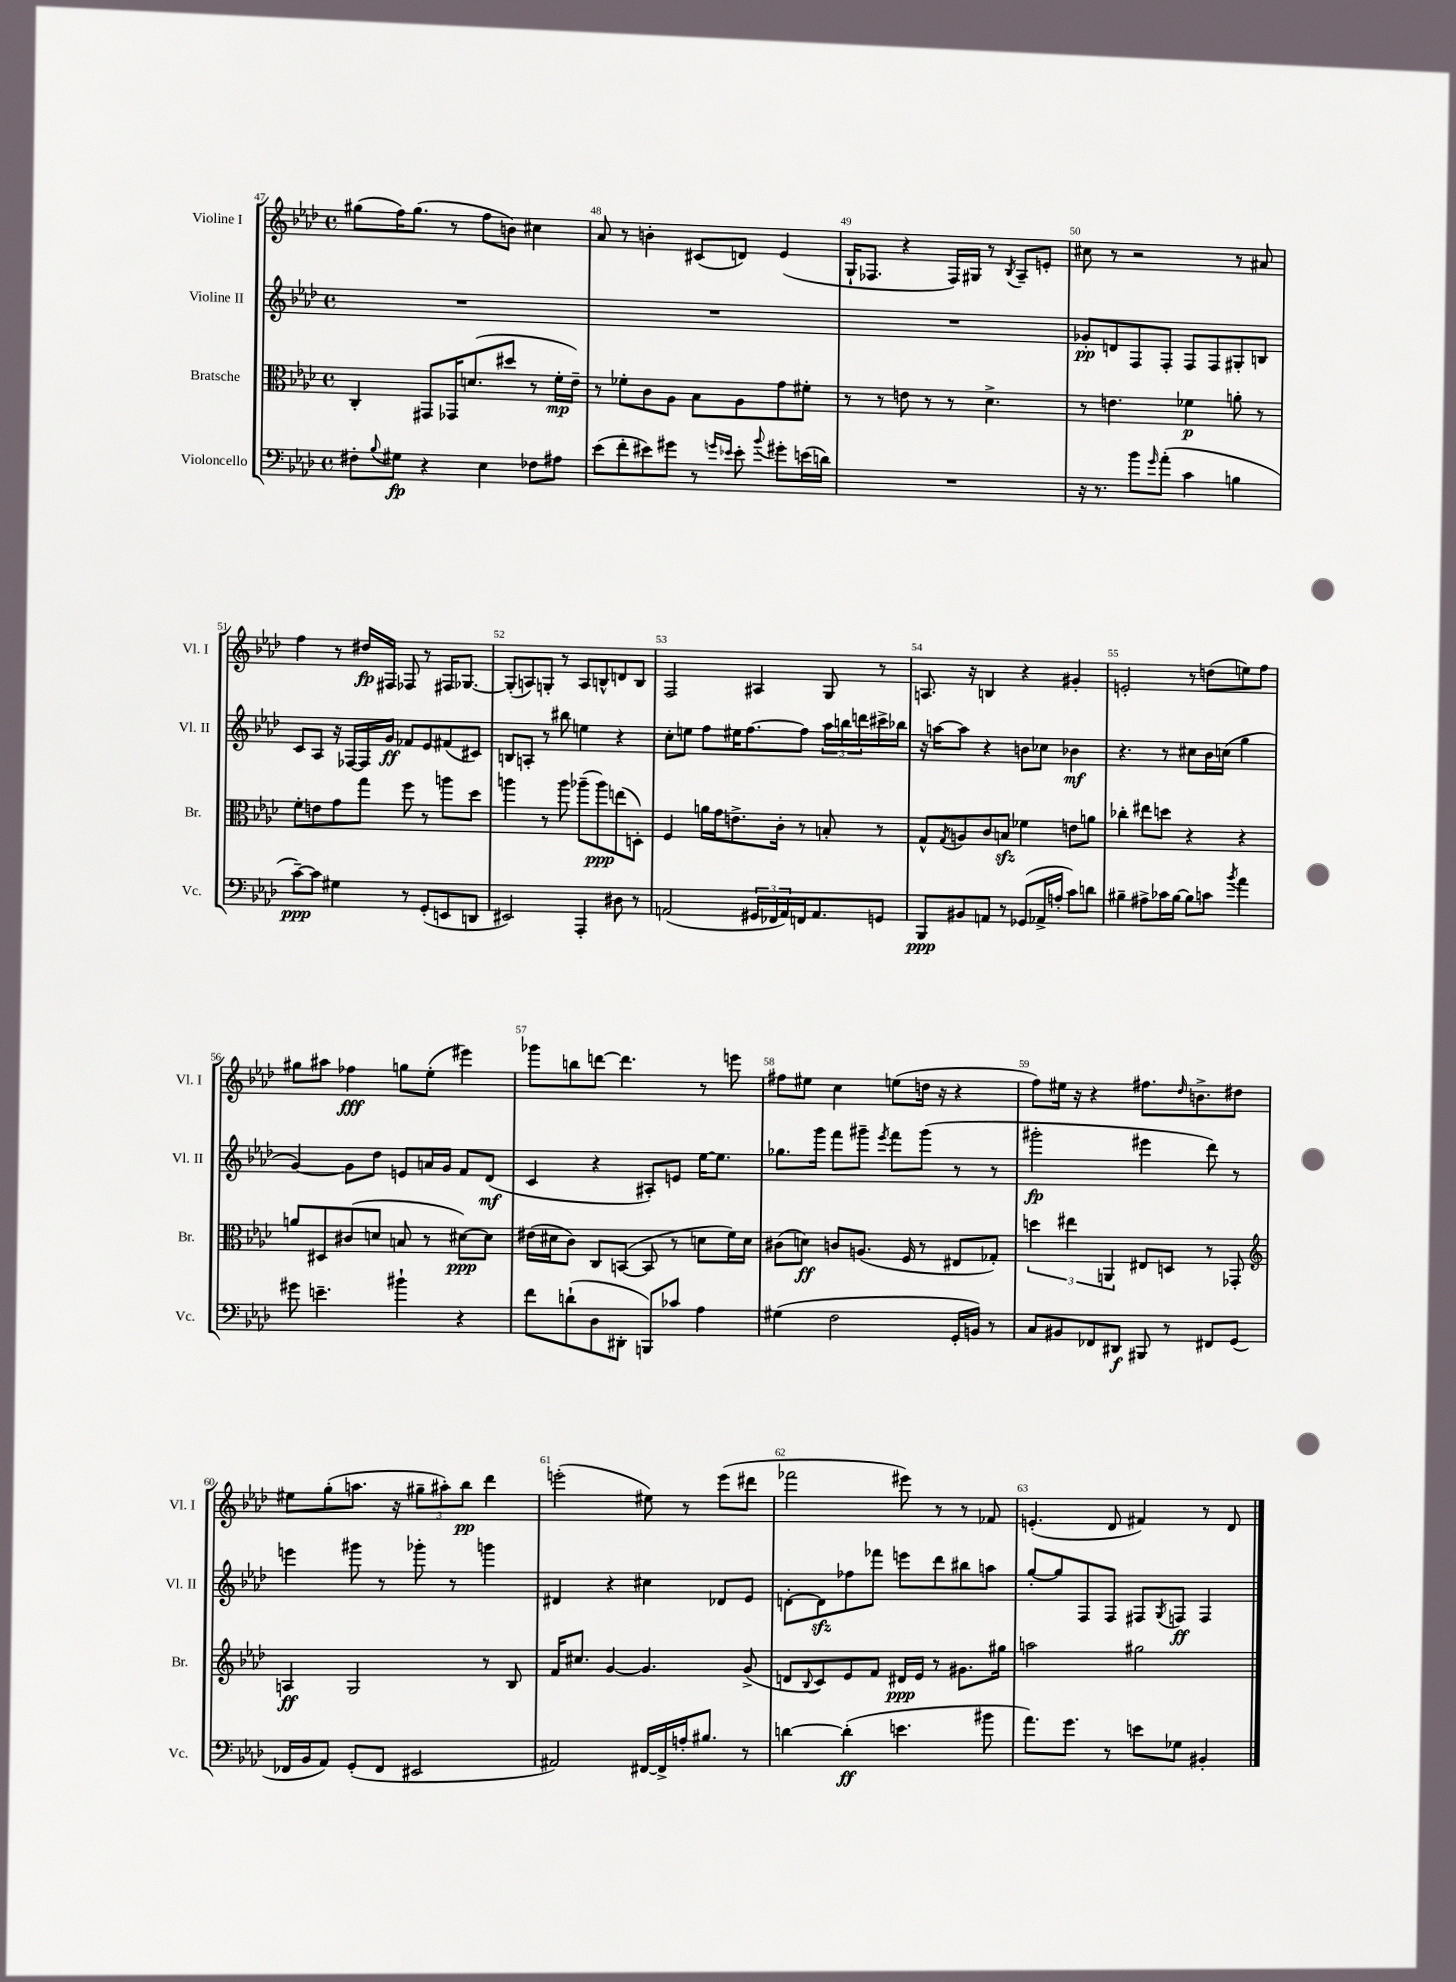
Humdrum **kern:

**kern	**dynam	**kern	**dynam	**kern	**dynam	**kern	**dynam
*part4	*part4	*part3	*part3	*part2	*part2	*part1	*part1
*staff4	*staff4	*staff3	*staff3	*staff2	*staff2	*staff1	*staff1
*I"Violoncello	*	*I"Bratsche	*	*I"Violine II	*	*I"Violine I	*
*I'Vc.	*	*I'Br.	*	*I'Vl. II	*	*I'Vl. I	*
*clefF4	*	*clefC3	*	*clefG2	*	*clefG2	*
*k[b-e-a-d-]	*	*k[b-e-a-d-]	*	*k[b-e-a-d-]	*	*k[b-e-a-d-]	*
*M4/4	*	*M4/4	*	*M4/4	*	*M4/4	*
*met(c)	*	*met(c)	*	*met(c)	*	*met(c)	*
=47	=47	=47	=47	=47	=47	=47	=47
8F#X'\L	.	4C'/	.	1r	.	(8gg#X\L	.
8qqB-/	.	.	.	.	.	.	.
8G#X\J	fp	.	.	.	.	16ff\K)	.
.	.	.	.	.	.	(8.gg#\J	.
4r	.	8GG#X/L	.	.	.	.	.
.	.	16GG-X/K	.	.	.	8r	.
.	.	(8.dn/	.	.	.	.	.
4E-\	.	.	.	.	.	8ff\L	.
.	.	8dd#X/J	.	.	.	8bn\J)	.
8F-X\L	.	8r	.	.	.	4cc#X\	.
8A#X\J	.	16f'\LL	mp	.	.	.	.
.	.	16e-~\JJ)	.	.	.	.	.
=48	=48	=48	=48	=48	=48	=48	=48
(8e-\L	.	8r	.	1r	.	8a-/	.
8f'\	.	8f-X'\L	.	.	.	8r	.
8e#X\)	.	8c\	.	.	.	4bn'\	.
8g#X\J	.	8A-\J	.	.	.	.	.
8r	.	8B-\L	.	.	.	(8c#X/L	.
16qqgn/LL	.	.	.	.	.	.	.
16qqe-X/JJ	.	.	.	.	.	.	.
8e-'\	.	8A-\	.	.	.	8dn/J)	.
8qqb-/	.	.	.	.	.	.	.
8g#X'\L	.	8g\	.	.	.	(4e-/	.
(16en\L	.	8f#X'\J	.	.	.	.	.
16dn\JJ)	.	.	.	.	.	.	.
=49	=49	=49	=49	=49	=49	=49	=49
1r	.	8r	.	1r	.	16G`/KL	.
.	.	.	.	.	.	8.F-X/J	.
.	.	8r	.	.	.	.	.
.	.	8en\	.	.	.	4r	.
.	.	8r	.	.	.	.	.
.	.	8r	.	.	.	16F-/LL)	.
.	.	.	.	.	.	16G#X/JJ	.
.	.	4.d-^\	.	.	.	8r	.
.	.	.	.	.	.	8qB-/	.
.	.	.	.	.	.	8A-~/L	.
.	.	.	.	.	.	8en'/J	.
=50	=50	=50	=50	=50	=50	=50	=50
16r	.	8r	.	8g-X'/L	pp	8cc#X\	.
8.r	.	.	.	.	.	.	.
.	.	4.en\	.	8dn/	.	8r	.
8b-\L	.	.	.	8F/	.	2r	.
16qqg/	.	.	.	.	.	.	.
(8a-'\J	.	.	.	8F'/J	.	.	.
4c\	.	4f-X\	p	8F/L	.	.	.
.	.	.	.	8F/	.	.	.
4Bn\	.	8an'\	.	8G#X'/	.	8r	.
.	.	8r	.	8Bn/J	.	8a#X/	.
!!LO:LB:g=z
=51	=51	=51	=51	=51	=51	=51	=51
[8c~\L)	ppp	8f'\L	.	8c/L	.	4ff\	.
8c\J]	.	8en\	.	8A-/J	.	.	.
4G#X\	.	8g\	.	16r	.	8r	.
.	.	.	.	[16F-X/LL	.	.	.
.	.	8gg\J	.	16F-/]	.	16dd#X/LL	fp
.	.	.	.	16g/JJ	ff	16F#X/JJ	.
8r	.	8ff\	.	8f-X/L	.	8F-X/	.
(8GG'/L	.	8r	.	8e-/	.	8r	.
8EEn/	.	8aan\L	.	(8f#X/	.	16F#X/KL	.
.	.	.	.	.	.	[8.G-X/J	.
8DDn/J	.	8dd-\J	.	8c#X/J)	.	.	.
=52	=52	=52	=52	=52	=52	=52	=52
2EE#X/)	.	4aan\	.	8Bn/L	.	(8G-'/L]	.
.	.	.	.	8An'/J	.	8An/)	.
.	.	8r	.	8r	.	8Gn'/J	.
.	.	8aa\	.	8bb#X\	.	8r	.
4AAA-'/	.	(8aa-X~\L	.	4een\	.	8A/L	.
.	.	8aa-\)	ppp	.	.	8Bn^^/	.
8D#X\	.	(8een\	.	4r	.	8dn/	.
8r	.	8Dn'\J)	.	.	.	8B/J	.
=53	=53	=53	=53	=53	=53	=53	=53
(2AAn/	.	4F/	.	8cc'\L	.	2F/	.
.	.	.	.	8een\J	.	.	.
.	.	16an\LL	.	8ff\L	.	.	.
.	.	16g\J	.	.	.	.	.
.	.	8.en^\	.	16ee#X\K	.	.	.
.	.	.	.	[8.ff\	.	.	.
24GG#X/LL	.	.	.	.	.	4A#X/	.
24FF-X/	.	.	.	.	.	.	.
.	.	16c'\Jk	.	.	.	.	.
24AA/)	.	.	.	.	.	.	.
16FFn/J	.	8r	.	8ff\J]	.	.	.
8.AA/	.	.	.	.	.	.	.
.	.	8Bn'/	.	24aa-\LL	.	8G/	.
.	.	.	.	24bbn\	.	.	.
.	.	.	.	24dddn\	.	.	.
8GGn/J	.	8r	.	16ccc#X^\	.	8r	.
.	.	.	.	16bb-X\JJ	.	.	.
=54	=54	=54	=54	=54	=54	=54	=54
8BBB-/L	ppp	8G^^/L	.	16r	.	8.An/	.
.	.	.	.	[16aan\KL	.	.	.
.	.	8qG/	.	.	.	.	.
8BB#X/	.	8An/	.	8aa\J]	.	.	.
.	.	.	.	.	.	16r	.
8AAn/J	.	8c/	.	4r	.	4Bn/	.
8r	.	8Bnzz/J	.	.	.	.	.
(8GG-X/L	.	4f-X\	.	8bn\L	.	4r	.
16AA-X^/L	.	.	.	8cc-X\J	.	.	.
16An'/JJ	.	.	.	.	.	.	.
8c\L)	.	8en\L	.	4b-X\	mf	4g#X'/	.
8dn\J	.	8an\J	.	.	.	.	.
=55	=55	=55	=55	=55	=55	=55	=55
4B#X~\	.	4cc-X'\	.	4.r	.	2en'/	.
8A#X^\L	.	8ee#X\L	.	.	.	.	.
16c-X\L	.	8ddn\J	.	8r	.	.	.
[16B#\JJ	.	.	.	.	.	.	.
8B#\L]	.	4r	.	8cc#X\L	.	8r	.
8cn\J	.	.	.	16b-\L	.	(8ddn\L	.
.	.	.	.	(16ccn\JJ	.	.	.
8qb-/	.	.	.	.	.	.	.
4a-\	.	4r	.	4gg\	.	8een\)	.
.	.	.	.	.	.	8ff\J	.
!!LO:LB:g=z
=56	=56	=56	=56	=56	=56	=56	=56
8g#X\	.	8an/L	.	[4g/)	.	8gg#X\L	.
4.en~\	.	8D#X/	.	.	.	8aa#X\J	.
.	.	(8c#X/	.	8g\L]	.	4ff-X\	fff
.	.	8dn/J	.	8dd-\J	.	.	.
4b#X`\	.	8Bn/	.	8en/L	.	8ggn\L	.
.	.	8r	.	16an/L	.	(8ee-'\J	.
.	.	.	.	16g/JJ	.	.	.
4r	.	[8d#X\L)	ppp	8f/L	.	4eee#X\)	.
.	.	8d#\J]	.	(8d-/J	mf	.	.
=57	=57	=57	=57	=57	=57	=57	=57
8f\L	.	(16e#X\LL	.	4c/	.	8ggg-X\L	.
.	.	16d#X\J	.	.	.	.	.
(8dn`\	.	8c\J)	.	.	.	8bbn\	.
8D-\	.	8C/L	.	4r	.	[8dddn\J	.
8DD#X'\J	.	([8BBn/J	.	.	.	4.ddd\]	.
8BBBn/L)	.	8BB/]	.	8A#X'/L)	.	.	.
8c-X/J	.	8r	.	8en/J	.	.	.
4A-\	.	8dn\L	.	[16ee-\KL	.	8r	.
.	.	.	.	8.ee-\J]	.	.	.
.	.	16f\L)	.	.	.	8eeen\	.
.	.	16d\JJ	.	.	.	.	.
=58	=58	=58	=58	=58	=58	=58	=58
(4G#X\	.	(8c#X\L	.	8.gg-X\L	.	8ff#X\L	.
.	.	8dn\J)	ff	.	.	8ee#X\J	.
.	.	.	.	16ggg\Jk	.	.	.
2F\	.	8cn/L	.	8fff\L	.	4cc\	.
.	.	(8.An/J	.	8ggg#X~\J	.	.	.
.	.	.	.	8qeee-/	.	.	.
.	.	.	.	8fff\L	.	(8een\L	.
.	.	16F/	.	.	.	.	.
.	.	8r	.	(8ggg#\J	.	16ddn\Jk	.
.	.	.	.	.	.	16r	.
16GG'/LL	.	8E#X/L	.	8r	.	4r	.
16BBn/JJ)	.	.	.	.	.	.	.
8r	.	8G-X'/J)	.	8r	.	.	.
=59	=59	=59	=59	=59	=59	=59	=59
8C/L	.	6ddn\	.	2ggg#X'\	fp	8ff\L)	.
8BB#X/	.	.	.	.	.	16ee#X\Jk	.
.	.	6ee#X\	.	.	.	.	.
.	.	.	.	.	.	16r	.
8FF-X/	.	.	.	.	.	4r	.
.	.	6AAn/	.	.	.	.	.
8DD#X/J	f	.	.	.	.	.	.
8BBB#X/	.	8E#X/L	.	4eee#X\	.	8.ff#X\L	.
8r	.	8Dn/J	.	.	.	.	.
.	.	.	.	.	.	16qqdd-/	.
.	.	.	.	.	.	8.bn^\	.
8FF#X/L	.	8r	.	8ddd-\)	.	.	.
(8GG/J	.	8GG-X'/	.	8r	.	8dd#X\J	.
!!LO:LB:g=z
=60	=60	=60	=60	=60	=60	=60	=60
*	*	*clefG2	*	*	*	*	*
16FF-X/LL	.	4An/	ff	4eeen\	.	8ee#X\L	.
16BB-/J	.	.	.	.	.	.	.
8AA-/J)	.	.	.	.	.	(8gg'\	.
(8GG'/L	.	2G/	.	8ggg#X\	.	8.aan\J	.
8FF-/J	.	.	.	8r	.	.	.
.	.	.	.	.	.	16r	.
2EE#X/	.	.	.	8ggg-X'\	.	12gg#X~\L	.
.	.	.	.	.	.	12aa#X'\)	.
.	.	.	.	8r	.	.	.
.	.	.	.	.	.	12bb-\J	pp
.	.	8r	.	4gggn\	.	4ddd-\	.
.	.	8B-/	.	.	.	.	.
=61	=61	=61	=61	=61	=61	=61	=61
2AA#X/)	.	16f/KL	.	4d#X/	.	(2eeen'\	.
.	.	8.cc#X/J	.	.	.	.	.
.	.	[4g/	.	4r	.	.	.
[16FF#X/LL	.	4.g/]	.	4cc#X\	.	8ee#X\)	.
16FF#^/]	.	.	.	.	.	.	.
16An'/J	.	.	.	.	.	8r	.
8.B#X/J	.	.	.	.	.	.	.
.	.	.	.	8d-X/L	.	(8eee\L	.
8r	.	(8g^/	.	8e-/J	.	8ddd#X\J	.
=62	=62	=62	=62	=62	=62	=62	=62
[4dn\	.	8dn/L	.	[8dn'\L	.	2fff-X\	.
.	.	8qqB-/	.	.	.	.	.
.	.	8c/)	.	8dzz\]	.	.	.
(4d'\]	ff	8e-/	.	8ff-X\	.	.	.
.	.	8f/J	.	8fff-X\J	.	.	.
4.en\	.	16d#X/LL	ppp	8eeen\L	.	8eee#X\)	.
.	.	16e-/JJ	.	.	.	.	.
.	.	8r	.	8ddd-\	.	8r	.
.	.	8.g#X\L	.	8bb#X\	.	8r	.
8b#X\	.	.	.	8aan\J	.	8f-X/	.
.	.	16gg#X\Jk	.	.	.	.	.
=63	=63	=63	=63	=63	=63	=63	=63
8.a-\L)	.	2aan\	.	[8gg'/L	.	(4.en'/	.
.	.	.	.	8gg/]	.	.	.
8.g\J	.	.	.	.	.	.	.
.	.	.	.	8F/	.	.	.
8r	.	.	.	8F/J	.	8d-/	.
8en\L	.	2gg#X\	.	8F#X/L	.	4f#X/)	.
.	.	.	.	8qG/	.	.	.
8G-X\J	.	.	.	8Fn/J	ff	.	.
4BB#X'/	.	.	.	4F/	.	8r	.
.	.	.	.	.	.	8d-/	.
==	==	==	==	==	==	==	==
*-	*-	*-	*-	*-	*-	*-	*-
